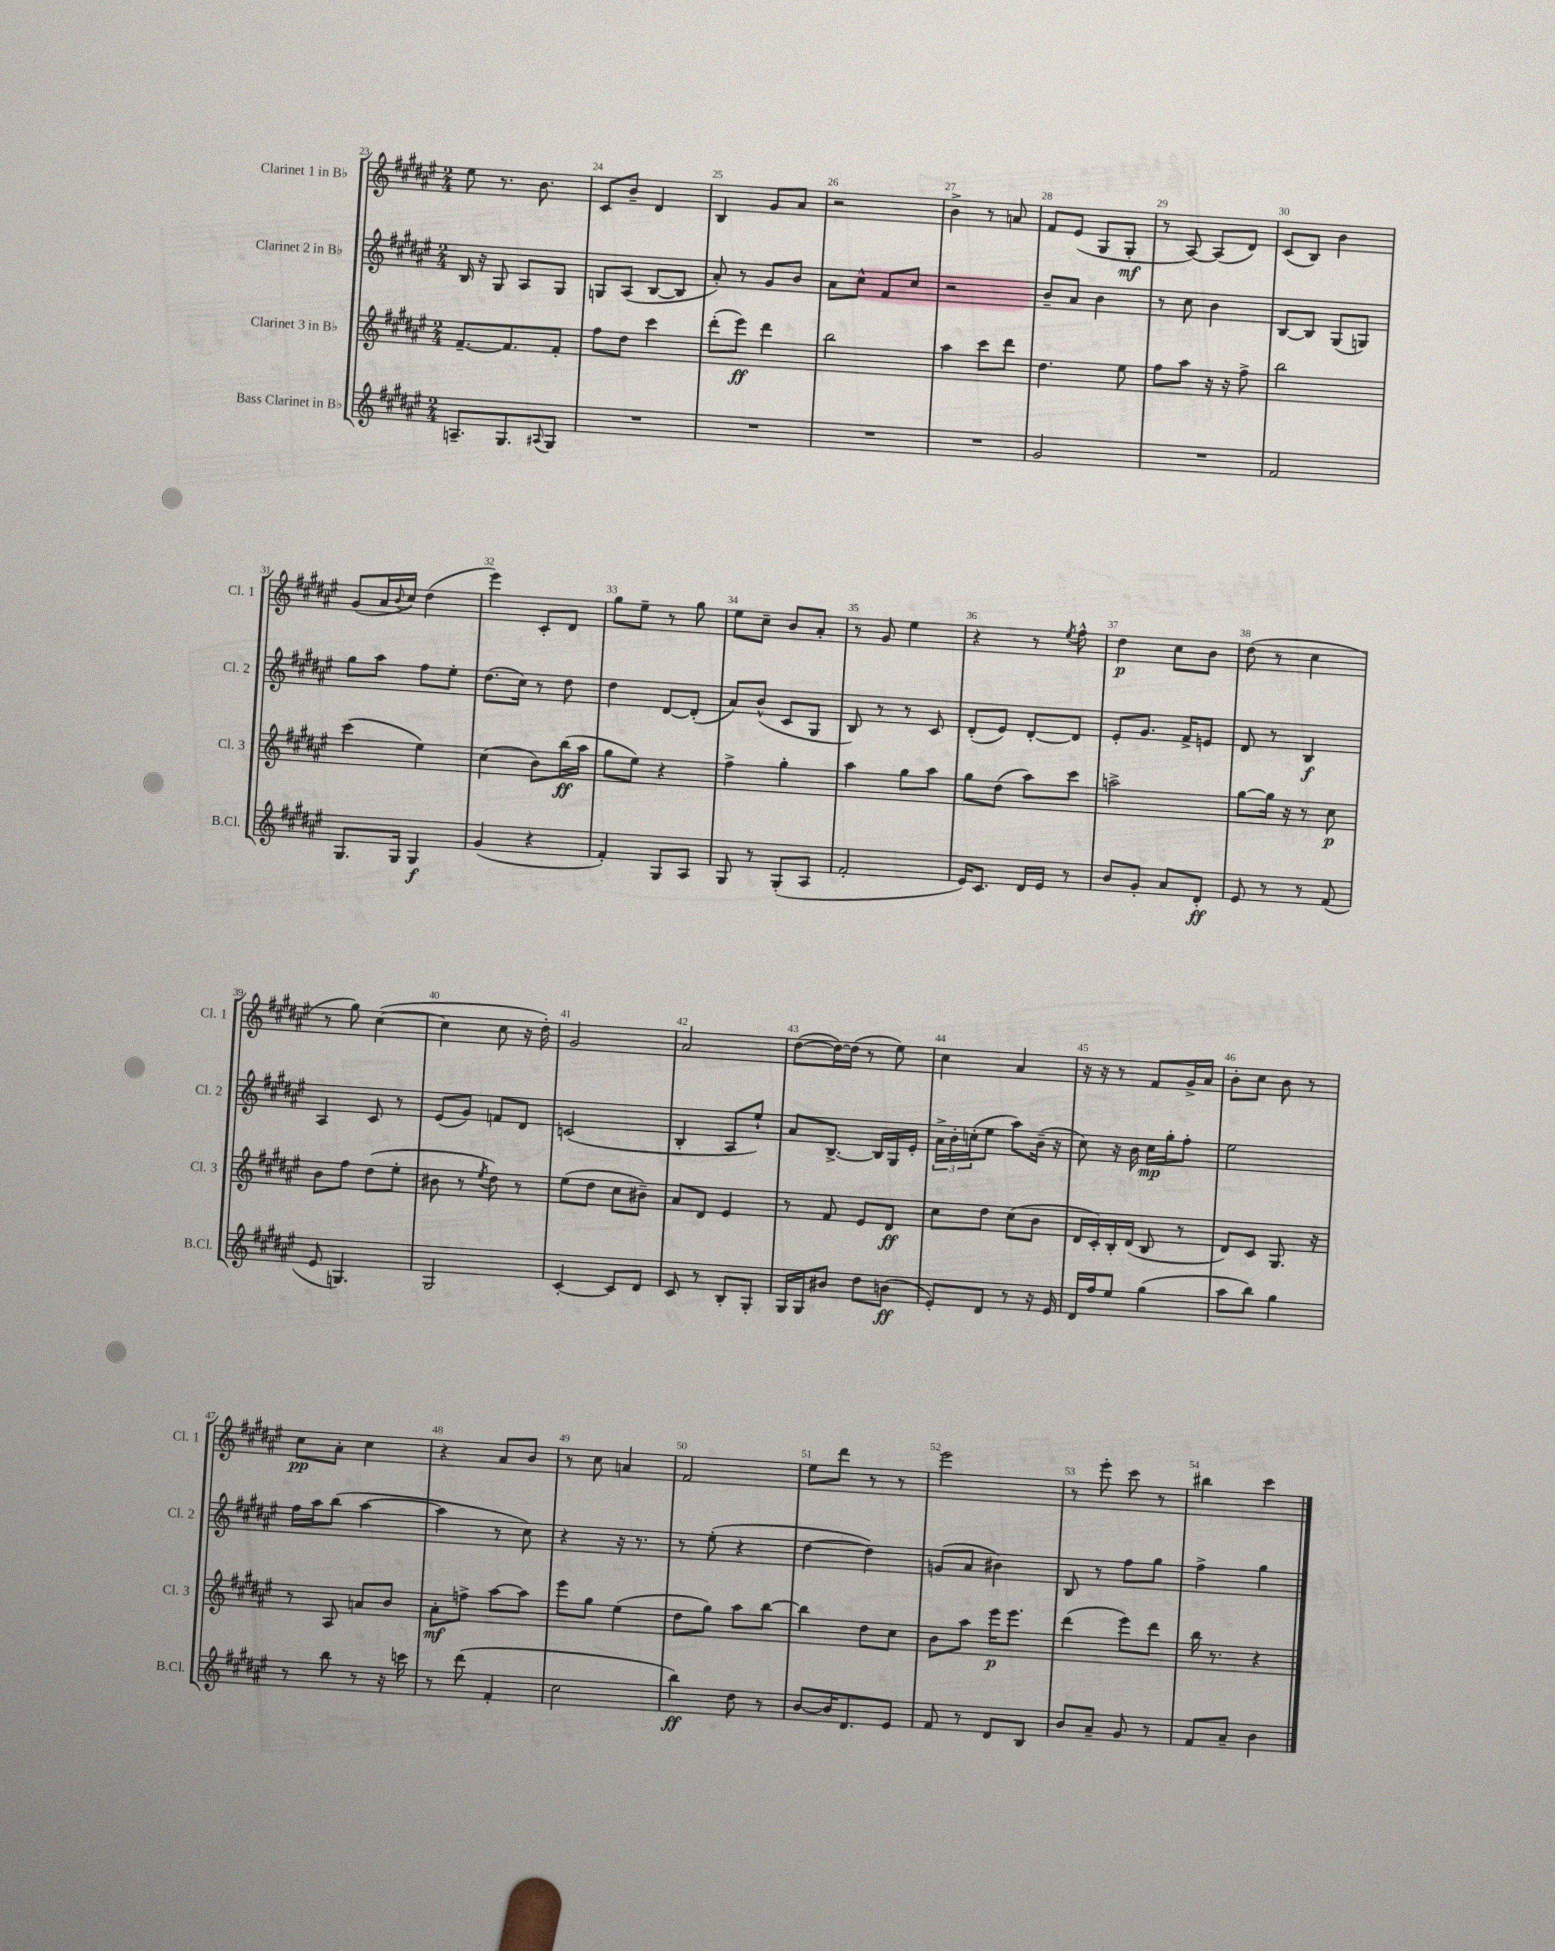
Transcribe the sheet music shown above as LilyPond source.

<<
\new StaffGroup <<
\new Staff = "s0" \with { instrumentName = "Clarinet 1 in Bb" shortInstrumentName = "Cl. 1" } {
    \clef treble \key fis \major \numericTimeSignature \time 2/4
    eis''8 r8. b'8. |
    cis'8 b'8-- dis'4 |
    b4 gis'8 ais'8 |
    r2 |
    b'4-> r8 a'8 |
    fis'8 eis'8( gis8 gis8-.\mf |
    r8 ais8~) ais8( dis'8) |
    cis'8( b8) b'4 |
    gis'8( ais'16 \appoggiatura { b'8 } cis''16) dis''4( |
    eis'''4) cis'8-. dis'8 |
    gis''8 eis''8-- r8 gis''8 |
    eis''8 cis''8-- b'8 ais'8-. |
    r8 gis'8 eis''4 |
    r4 r8 \acciaccatura { eis''8 } fis''8-^ |
    dis''4\p cis''8 b'8 |
    dis''8( r8 cis''4 |
    r8 gis''8) cis''4~( |
    cis''4 cis''8 r16 dis''16-.) |
    gis'2 |
    ais'2 |
    dis''8~( dis''16~) dis''16( r8 eis''8) |
    cis''4 ais'4 |
    r16 r16 r8 fis'8 gis'16-> ais'16 |
    b'8-. cis''8 b'8 r8 |
    cis''8\pp ais'8-. cis''4 |
    r4 ais'8 b'8 |
    r8 cis''8 a'4 |
    fis'2 |
    eis''8 dis'''8 r8 r8 |
    eis'''2 |
    r8 eis'''8-. cis'''8 r8 |
    bis''4 cis'''4 \bar "|." |
}
\new Staff = "s1" \with { instrumentName = "Clarinet 2 in Bb" shortInstrumentName = "Cl. 2" } {
    \clef treble \key fis \major \numericTimeSignature \time 2/4
    b16 r16 gis8 ais8 gis8 |
    g8 ais8( b8~ b8 |
    ais'8-.) r8 gis'8 b'8 |
    ais'8 cis''8-^ fis'8 cis''8 |
    r2 |
    b'8-- ais'8 b'4 |
    r8 cis''8 b'4 |
    b8~ b8 gis8( g8) |
    gis''8 ais''8 fis''8 eis''8-. |
    dis''8.( cis''16) r8 dis''8 |
    dis''4 dis'8~ dis'8-.( |
    ais'8) b'8-^( cis'8 gis8 |
    b8) r8 r8 cis'8 |
    dis'8-.( eis'8) dis'8~-. dis'8 |
    eis'8-. gis'8. fis'16-> e'8 |
    dis'8 r8 b4\f |
    ais4 cis'8 r8 |
    eis'8( gis'8) f'8 dis'8 |
    c'2( |
    b4-. ais8 eis''8-!) |
    ais'8 b8.~-> b16 gis16 eis'16-. |
    \tuplet 3/2 { ais'16-> b'16-. c''16-.( } eis''8 ais''8) b'16--( r16 |
    cis''8) r16 b'16 cis''16\mp gis''16-. fis''8-. |
    eis''2 |
    fis''16 ais''16 b''8( ais''4~ |
    ais''4 r8 cis''8) |
    r4 r16 r8. |
    r8 eis''8-.( r4 |
    dis''4~ dis''4) |
    g'8( ais'8 bis'4) |
    b8 r8 fis''8 gis''8 |
    fis''4-> gis''4 \bar "|." |
}
\new Staff = "s2" \with { instrumentName = "Clarinet 3 in Bb" shortInstrumentName = "Cl. 3" } {
    \clef treble \key fis \major \numericTimeSignature \time 2/4
    fis'8.~-- fis'8. fis'8-. |
    fis''8 dis''8 cis'''4 |
    dis'''8-.( eis'''8\ff) dis'''4 |
    b''2 |
    ais''4 cis'''8 dis'''8 |
    dis''4. eis''8 |
    fis''8 ais''8 r16 r16 fis''8-> |
    b''2 |
    cis'''4( eis''4) |
    cis''4( b'8) b''16\ff( ais''16 |
    gis''8 eis''8) r4 |
    fis''4-> gis''4-. |
    ais''4 gis''8 ais''8 |
    gis''8 dis''8( ais''8) cis'''8 |
    a''2-> |
    gis''8~ gis''16 r16 r8 cis''8\p |
    b'8 fis''8 dis''8( eis''8-. |
    bis'8 r8 \acciaccatura { eis''8 } dis''8) r8 |
    eis''8( dis''8 cis''8 bis'8--) |
    ais'8 dis'8 eis'4 |
    r8 fis'8 eis'8 dis'8\ff |
    cis''8 dis''8 cis''8( b'8 |
    dis'16 cis'16-.) b16-. dis'16( b8 r8 |
    dis'8) cis'8 gis8. r16 |
    r8 ais8 a'8 b'8 |
    ais'8-.\mf f''8-> ais''8~ ais''8 |
    eis'''8 gis''8 eis''4( |
    dis''8 gis''8) ais''8 b''8~ |
    b''4 dis''8 cis''8 |
    b'8 ais''8 eis'''16\p eis'''8. |
    dis'''4( eis'''8) dis'''8 |
    b''16 r8. r4 \bar "|." |
}
\new Staff = "s3" \with { instrumentName = "Bass Clarinet in Bb" shortInstrumentName = "B.Cl." } {
    \clef treble \key fis \major \numericTimeSignature \time 2/4
    a8.-- gis8. \appoggiatura { ais8 } gis8 |
    R2 |
    R2 |
    R2 |
    R2 |
    gis'2 |
    R2 |
    fis'2 |
    gis8. gis16 gis4\f |
    gis'4( r4 |
    fis'4-.) gis8 ais8 |
    gis8 r8 gis8-.( ais8 |
    fis'2-. |
    eis'16) cis'8. dis'16 eis'16 r8 |
    b'8 gis'8-. ais'8 dis'8-.\ff |
    eis'8 r8 r8 fis'8( |
    eis'8 g4.) |
    gis2 |
    cis'4~-. cis'8 dis'8 |
    cis'8 r8 b8-. gis8-. |
    gis16 gis16 bis'8 dis''8 b'8\ff( |
    eis'8-.) dis'8 r8 r16 eis'16 |
    dis'16 fis''16 eis''8 gis''4( |
    ais''8 b''8) gis''4 |
    r8 b''8 r8 r16 c'''16 |
    r8 dis'''8( fis'4-. |
    cis''2 |
    b''4\ff) dis''8 r8 |
    b'8~ b'16 dis'8. eis'8 |
    fis'8 r8 dis'8 b8 |
    b'8 ais'8-- gis'8 r8 |
    fis'8 ais'8-- b'4 \bar "|." |
}
>>
>>
\layout { \context { \Score currentBarNumber = #23 \override BarNumber.break-visibility = ##(#f #t #t) barNumberVisibility = #all-bar-numbers-visible } }
